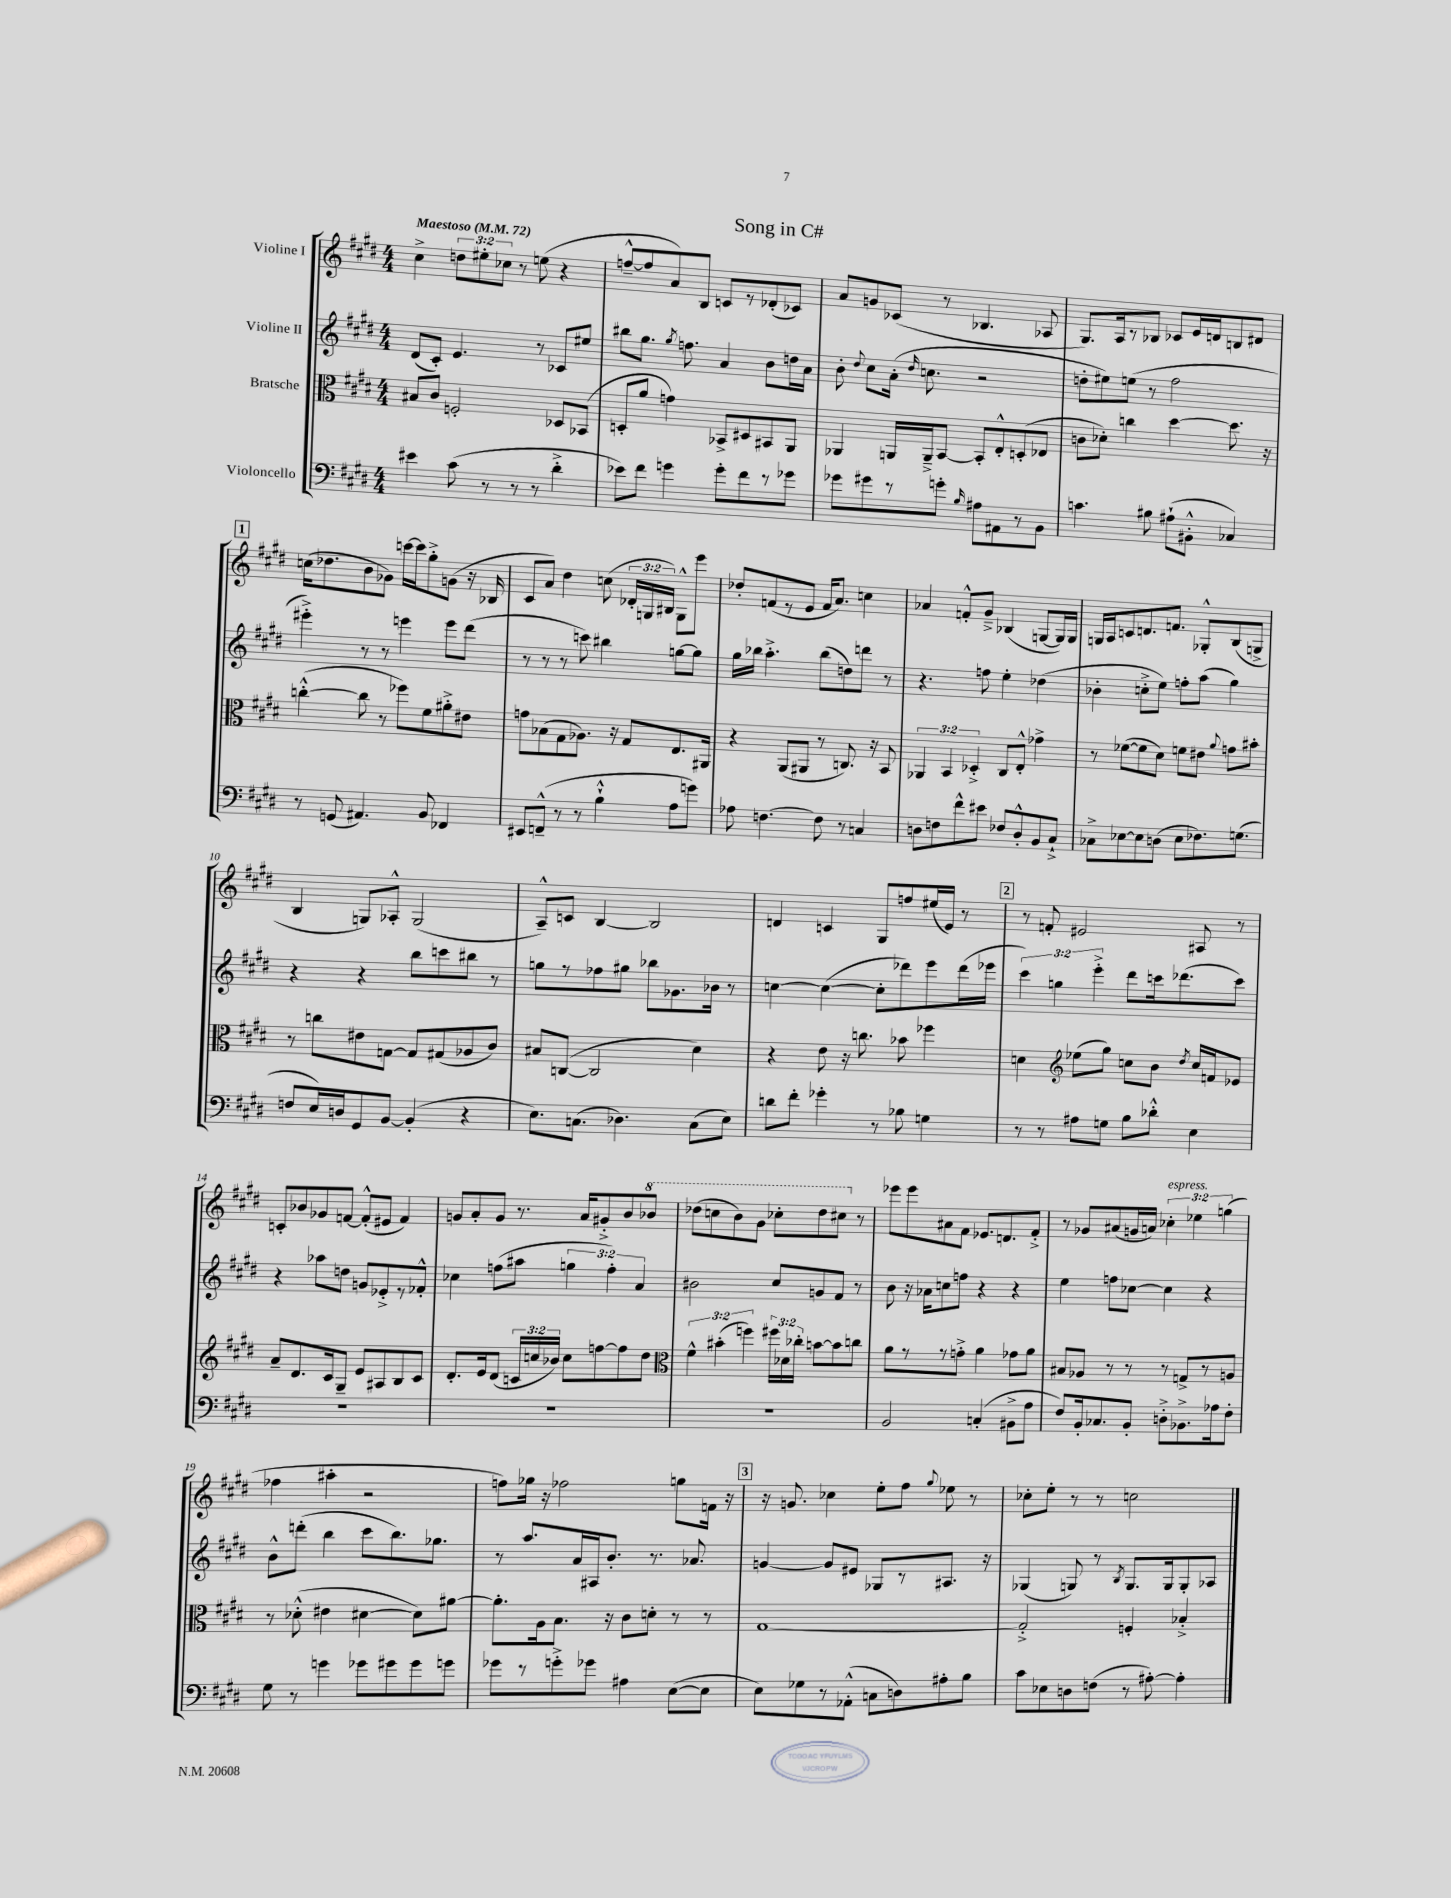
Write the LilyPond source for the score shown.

\header { title = "Song in C#" }
<<
\new StaffGroup <<
\new Staff = "s0" \with { instrumentName = "Violine I" } {
    \clef treble \key e \major \numericTimeSignature \time 4/4 \override Staff.TupletNumber.text = #tuplet-number::calc-fraction-text \tempo "Maestoso" 4 = 72
    \autoBeamOff cis''4-> \tuplet 3/2 { d''8[ eis''8-. ces''8] } r8 e''8( r4 |
    f''8[~---^ f''8 a'8) b8] c'8[ r8 des'8-.( ces'8]) |
    a'8[ g'8 ces'8]( r8 bes4. aes8 |
    gis8.[) a16 r8 bes8] ces'8[ e'16 d'16 b8 dis'8] |
    \mark \markup { \box "1" } c''16[( des''8. b'8 ges'8]) c'''16[~ c'''16 gis''8-.-> g'8]( r16 bes16 |
    cis'8[ a'8]) dis''4 c''8( \tuplet 3/2 { des'16[-. g16 bis16]) } g8[-^ e'''8] |
    des''8[-. f'8( r8 e'8] f'16[ a'8.]) c''4 |
    aes'4 f'8[-.-^ gis'8]---> bes4( g8[~ g16) g16] |
    g16[ a16 c'8 d'8. f'8.] ges8[-.-^ b8( g8]-> |
    b4 g8[) aes8]-.-^ g2( |
    a8[---^) c'8] b4~ b2 |
    d'4 c'4 gis8[ f''8 eis''16( e'16]) r8 |
    \mark \markup { \box "2" } r8 f'8-. eis'2 ais8 r8 |
    c'8[-. bes'8 ges'8 f'8]~ f'8[-.-^( eis'8] f'4) |
    g'8[ a'8-. g'8] r8. a'16[ gis'8-.-> b'8 \ottava #1 bes''8] |
    des'''8[( c'''8 b''8) gis''8] ces'''8[-. des'''8 cis'''8] \ottava #0 r8 |
    ees'''8[ ees'''8 ais'8 fis'8] ees'8.[ d'8. fis'8]-.-> |
    r8 ges'8[ ais'8( g'16 a'16]) \tuplet 3/2 { ces''4-.^\markup { \italic "espress." } ees''4 g''4( } |
    fes''4 ais''4-. r2 |
    f''8[) ges''16] r16 fes''2 g''8[ f'16] r16 |
    \mark \markup { \box "3" } r16 g'8. ces''4 e''8[-. fis''8] \appoggiatura { gis''8 } ees''8 r8 |
    ces''8[-. e''8]-. r8 r8 c''2 \bar "|." |
}
\new Staff = "s1" \with { instrumentName = "Violine II" } {
    \clef treble \key e \major \numericTimeSignature \time 4/4 \override Staff.TupletNumber.text = #tuplet-number::calc-fraction-text
    \autoBeamOff dis'8[( cis'8]-.) e'4. r8 ces'8[ eis''8] |
    bis''8[ gis''8.] \acciaccatura { gis''8 } f''8. a'4 b'8[ d''16 a'16] |
    b'8-. \appoggiatura { dis''8 } cis''8[ a'16]-.( \grace { dis''16 } c''8. r2 |
    d''8[-. eis''8) e''8]( r8 fis''2 |
    \mark \markup { \box "1" } eis'''4-.->) r8 r8 e'''4 e'''8[ dis'''8]( |
    r8 r8 r8 c'''8) bis''4 g''8[~ g''8] |
    gis''16[ bes''16] a''4.-.-> bes''8[( d''8) d'''8] r8 |
    r4. f''8 e''4-. des''4( |
    bes'4-. c''8[-.-> e''8]) f''8[-. a''8]( gis''4) |
    r4 r4 b''8[ c'''8 bis''8] r8 |
    g''8[ r8 fes''8 gis''8] bes''8[ ges'8. bes'16] r8 |
    c''4~ c''4~( c''8[-. des'''8) e'''8 des'''16( ees'''16] |
    \mark \markup { \box "2" } \tuplet 3/2 { cis'''4) g''4 e'''4-.-> } dis'''8[ c'''16 des'''8.( c'''8]) |
    r4 aes''8[ d''8] g'8[ ees'8-.-> r8 fes'8]-.-^ |
    ces''4 f''8[( ais''8] \tuplet 3/2 { g''4 f''4-.) a'4 } |
    bis'2 cis''8[ g'8 fis'8] r8 |
    b'8 r16 aes'16[ c''8 f''8] r4 r4 |
    e''4 f''8[ ces''8]~ ces''4 r4 |
    b'8[-^ d'''8]-.( b''4 cis'''8[ b''8.) ges''8.] |
    r8 a''8.[ a'16 ais16 b'8.]-. r8. aes'8. |
    \mark \markup { \box "3" } g'4~ g'8[ eis'8] ges8[ r8 ais8.] r16 |
    ges4( g8) r8 \acciaccatura { b8 } g8.[ g16 g8-. aes8] \bar "|." |
}
\new Staff = "s2" \with { instrumentName = "Bratsche" } {
    \clef alto \key e \major \numericTimeSignature \time 4/4 \override Staff.TupletNumber.text = #tuplet-number::calc-fraction-text
    \autoBeamOff bis8[ cis'8] f2-. des8[ bes,8]( |
    d8[-. a'8] g'4) bes,8[-> dis8 bis,8 a,8] |
    aes,4 a,16[ a,16---> b,8]~ b,8[-. e8-.-^ d8-.( ees8] |
    c'8[ des'8]-.) c''4 dis''4~ dis''8. r16 |
    \mark \markup { \box "1" } c''4~-.-^( c''8 r8 fes''8[) fis'8 ais'8-.-> eis'8] |
    g'8[ bes8( gis8 aes8.]) r16 gis8[ e8. ais,16] |
    r4 a,8[( ais,8] r8 c8.) r16 b,8 |
    \tuplet 3/2 { aes,4 b,4 des4-.-> } cis8[ e8]-.-^ ges'4-> |
    r8 fes'8[~( fes'8 dis'8]) f'8[ eis'8] \appoggiatura { a'8 } g'8[ bis'8]-. |
    r8 c''8[ eis'8 g8]~ g8[ gis8( aes8 cis'8]) |
    bis8[ c8]~( c2 dis'4) |
    r4 e'8 r16 c''8. bes'8 fes''4 |
    \mark \markup { \box "2" } d'4 \clef treble ees''8[( gis''8]) c''8[ b'8] \acciaccatura { dis''8 } c''16[ f'16 ees'8] |
    a'8[-- dis'8. cis'16 gis8]-- e'8[ ais8 b8 cis'8] |
    dis'8.[-. e'16 dis'8]( \tuplet 3/2 { c'16[ c''16 bes'16]) } c''8[ f''8~ f''8 dis''8] |
    \clef alto \tuplet 3/2 { fis'4-^ bis'4-.( f''4) } \tuplet 3/2 { fis''16[ des'16 ces''16]-. } b'8[~ b'8 c''8] |
    a'8[ r8 r8 g'8]-.-> a'4 ges'8[ a'8] |
    bis8[ aes8] r8 r8 r8 g8[-> r8 a8] |
    r8 des'8-.-^( eis'4 dis'4~ dis'8[) ais'8]~ |
    ais'8.[-. a16 b8.] r16 cis'8[ d'8]-. r8 r8 |
    \mark \markup { \box "3" } gis1~ |
    gis2-.-> f4-. bes4-.-> \bar "|." |
}
\new Staff = "s3" \with { instrumentName = "Violoncello" } {
    \clef bass \key e \major \numericTimeSignature \time 4/4
    \autoBeamOff eis'4 cis'8( r8 r8 r8 dis'4-.-> |
    ees'8[) fis'8] g'4 g'8[-. fis'8 r8 ges'8] |
    ges'8[ gis'8 r8 g'8]-. \grace { b16 } ais8[ ais,8 r8 b,8] |
    c'4. bis8 ais8[-!( bis,8]-.-^ ces4) |
    \mark \markup { \box "1" } r8 g,8( ais,4.) b,8 fes,4 |
    eis,8[ f,8]---^( r8 r8 b4-!-^ a8[ g'8]) |
    aes8 f4.~ f8 r8 c4 |
    d8[ f8 fis'8-^ eis'8] fes8[ d8-.-^ b,8 cis8]-!-> |
    ces8[-> ees8~ ees8 d8]( ees8[ fes8.) g8.]( |
    f8[ e16) d16 gis,8 b,8]~ b,4-.( r4 |
    e8.[) c8.]( des4.) c8[( e8]) |
    d'8[ fis'8]-. ges'4-. r8 bes8 g4 |
    \mark \markup { \box "2" } r8 r8 ais8[ g8] b8[ des'8]-.-^ e4 |
    R1 |
    R1 |
    R1 |
    b,2 c4-.( bis,8[-> a8] |
    fis8[) b,16-. ces8. b,8]-. d8[-.-> bes,8.-> aes16 fis8]-. |
    gis8 r8 g'4 ges'8[ gis'8 gis'8 g'8] |
    ges'8[ r8 g'8-.-> ges'8] ais4 e8[~( e8] |
    \mark \markup { \box "3" } e8[) ges8 r8 aes,8]-.-^( c8[ d8) ais8-. b8] |
    cis'8[ ees8 d8 f8]( r8 ais8~-.) ais4-. \bar "|." |
}
>>
>>
